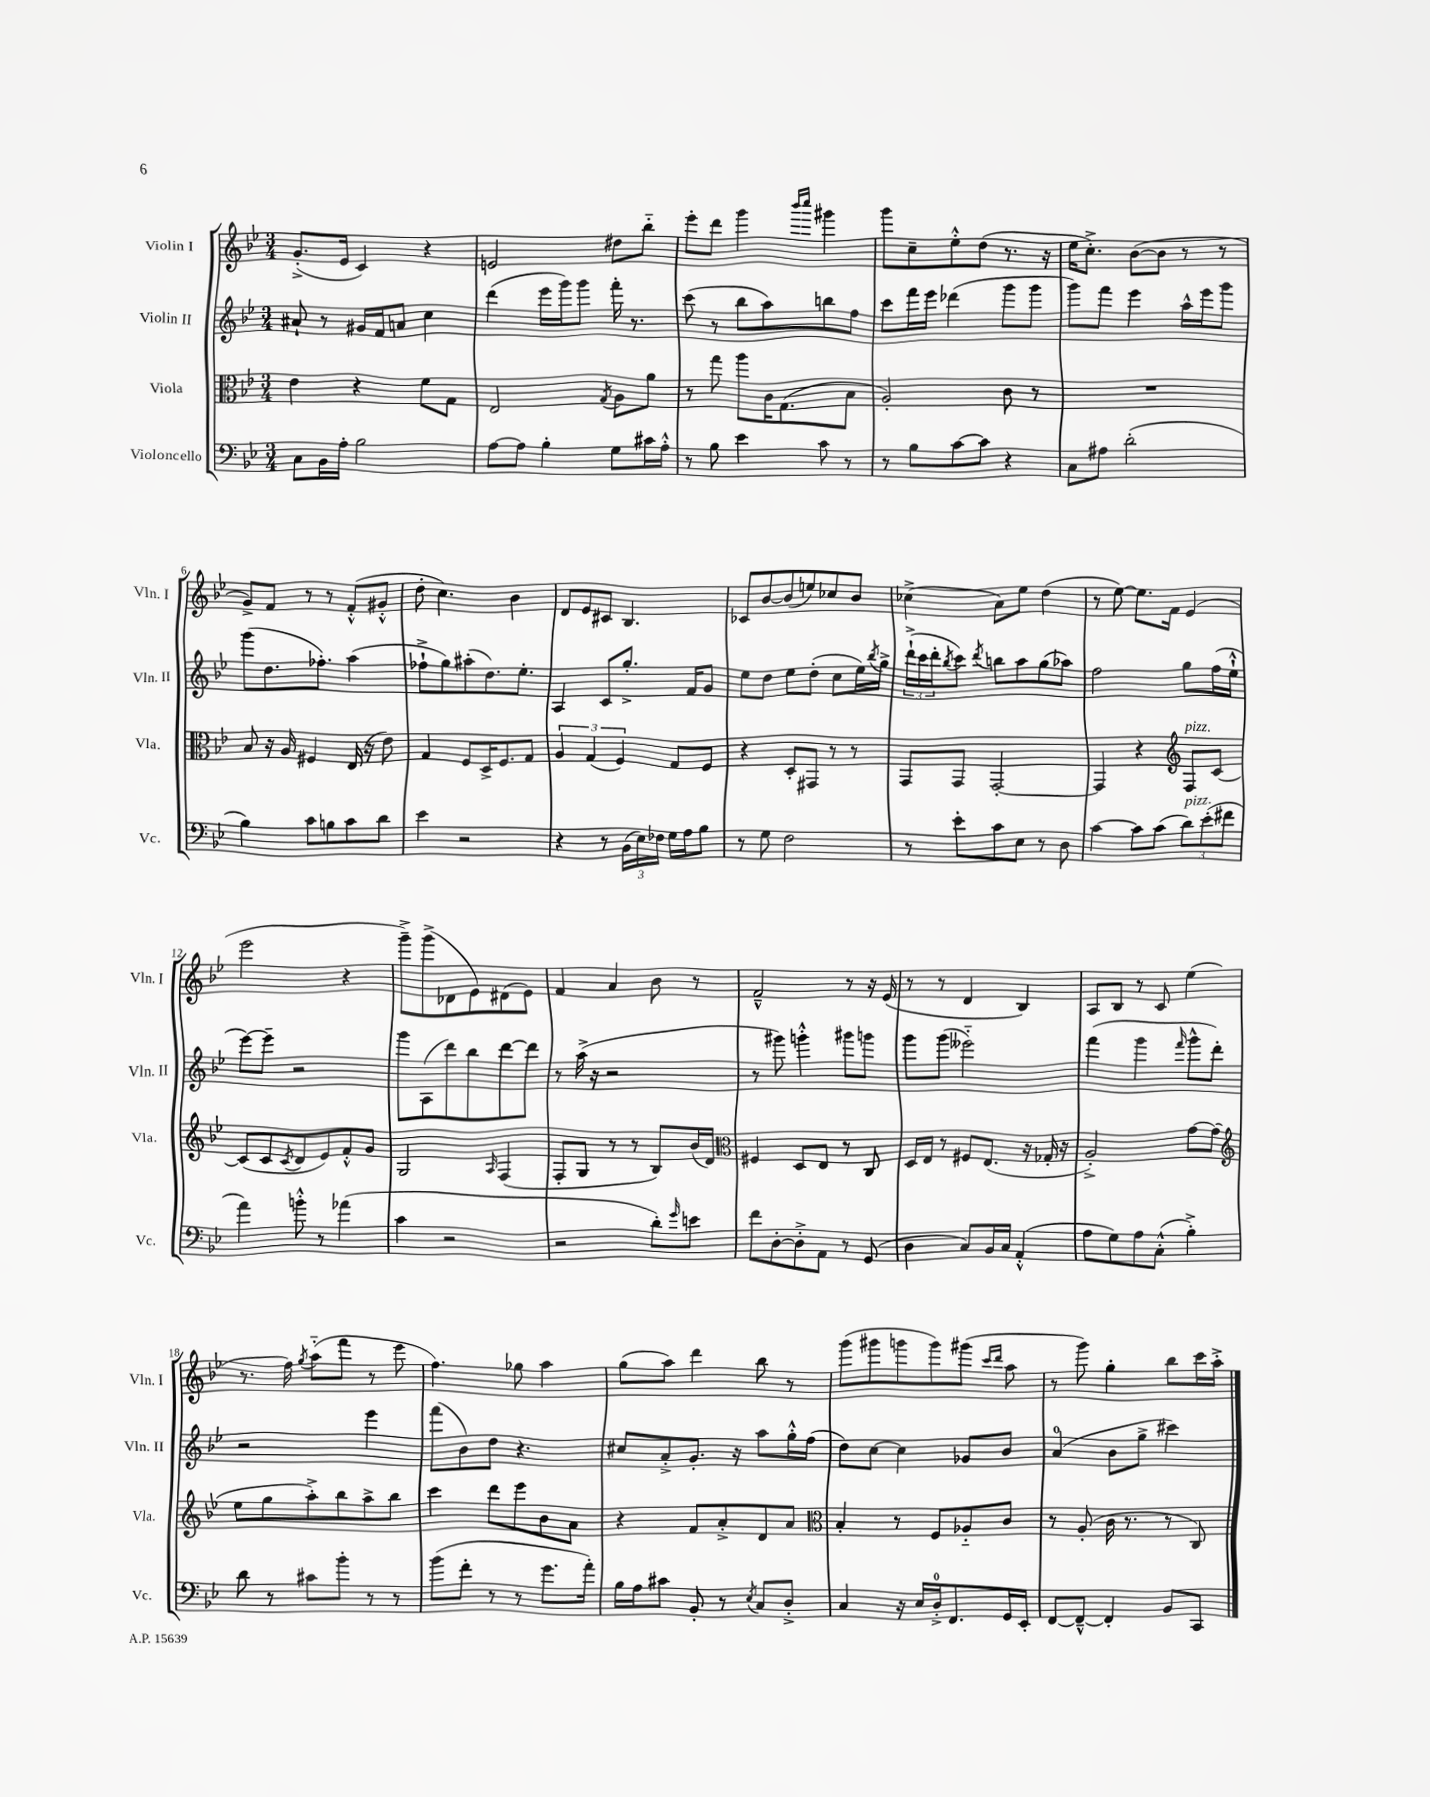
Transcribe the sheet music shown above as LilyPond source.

<<
\new StaffGroup <<
\new Staff = "s0" \with { instrumentName = "Violin I" shortInstrumentName = "Vln. I" } {
    \clef treble \key bes \major \numericTimeSignature \time 3/4
    g'8.-.->( ees'16 c'4) r4 |
    e'2 dis''8 bes''8-_ |
    ees'''8-. d'''8 g'''4 \grace { bes'''16 c''''16 } gis'''4 |
    g'''8 c''8-- ees''8-.-^ d''8( r8. r16 |
    ees''16 c''8.-.->) bes'8~( bes'8 r8 r8 |
    g'8->) f'8 r8 r8 f'8-.-^( gis'8-.-^ |
    d''8-. c''4.) bes'4 |
    d'8 ees'8 cis'8 bes4. |
    ces'8 bes'8~ bes'8( e''8) ces''8 bes'8 |
    ces''4->( a'8) ees''8 d''4( |
    r8 ees''8~) ees''8. f'16 ees'4( |
    ees'''2 r4 |
    g'''8--->) g'''8->( des'8 ees'8) dis'8( ees'8) |
    f'4 a'4 bes'8 r8 |
    f'2---^ r8 r16 ees'16( |
    r8 r8 d'4 bes4) |
    a8 bes8 r8 c'8 ees''4( |
    r8. f''16) \acciaccatura { g''8 } a''8-_( f'''8 r8 ees'''8 |
    f''4.) ges''8 a''4 |
    g''8( a''8) d'''4 bes''8 r8 |
    g'''8( gis'''8 g'''8 g'''8) gis'''8( \grace { c'''16 d'''16 } a''8 |
    r8 g'''8) g''4-. bes''8 c'''16 a''16-.-> \bar "|." |
}
\new Staff = "s1" \with { instrumentName = "Violin II" shortInstrumentName = "Vln. II" } {
    \clef treble \key bes \major \numericTimeSignature \time 3/4
    ais'8-! r8 gis'16 f'16 a'8 c''4 |
    d'''4( ees'''16 g'''16) g'''8 f'''16-. r8. |
    c'''8( r8 bes''8 a''8) b''8 f''8 |
    c'''8 f'''16 ees'''16 des'''4( g'''8 g'''8 |
    g'''8) f'''8 ees'''4 a''16-^ ees'''16 g'''8 |
    g'''8( d''8. fes''8.-.) a''4( |
    fes''8-!-> g''8) ais''8-.( d''8.) ees''8.-. |
    a4 c'8 g''8.-.-> f'16 g'8 |
    ees''8 d''8 ees''8 d''8-.( c''8 ees''16) \acciaccatura { bes''8 } g''16-> |
    \tuplet 3/2 { d'''16-!->( c'''16 d'''16-. } \acciaccatura { bes''8 } c'''8) \acciaccatura { d'''8 } b''8 a''8 g''8( aes''8) |
    f''2 g''8 f''16( ees''16-!-^ |
    ees'''8~) ees'''8-- r2 |
    g'''8 a8( d'''8) bes''8 d'''8~ d'''8 |
    r8 a''16->( r16 r2 |
    r8 gis'''8) g'''4-.-^ gis'''8 g'''8 |
    g'''8 g'''8( eeses'''2-_) |
    f'''4( g'''4 \grace { f'''16 } g'''8-^ d'''8-.) |
    r2 ees'''4 |
    f'''8( bes'8) d''8 r4. |
    cis''8 a'8-.-> g'8.-. r16 a''8 g''16-.-^ f''16( |
    d''8) c''8~ c''4 ges'8 bes'8 |
    a'4-0( bes'8 g''8-> cis'''4) \bar "|." |
}
\new Staff = "s2" \with { instrumentName = "Viola" shortInstrumentName = "Vla." } {
    \clef alto \key bes \major \numericTimeSignature \time 3/4
    ees'4 r4 f'8 g8 |
    ees2 \acciaccatura { g8 } a8 a'8 |
    r8 g''8 a''8 c'16 g8.( bes8 |
    a2-.) c'8 r8 |
    R2. |
    bes8 r16 a16 fis4 ees16( r16 ees'8) |
    g4 f8 d16-> f8. g8 |
    \tuplet 3/2 { a4 g4( f4) } g8 f8 |
    r4 d8-. gis,8 r8 r8 |
    g,8 g,8 g,2~-. |
    g,4 r4 \clef treble f8^\markup { \italic "pizz." } c'8~ |
    c'8( c'8 \acciaccatura { c'8 } d'8 ees'8) f'8-.-^ g'8 |
    g2 \grace { a16 } f4( |
    f8-. g8 r8 r8 bes8) bes'16( d'16) |
    \clef alto fis4 d8 ees8 r8 c8 |
    d16 ees16 r8 fis8 ees8.( r16 ges16-. r16 |
    a2-.->) g'8~ g'8( |
    \clef treble ees''8 g''8 a''8-.->) bes''8 a''8-> bes''8 |
    c'''4 d'''8 ees'''8 bes'8 a'8 |
    r4 f'8 a'8-.-> d'8 a'8 |
    \clef alto bes4-. r8 f8 aes8-_ c'8 |
    r8 a8-.( c'16 r8. r8 c8) \bar "|." |
}
\new Staff = "s3" \with { instrumentName = "Violoncello" shortInstrumentName = "Vc." } {
    \clef bass \key bes \major \numericTimeSignature \time 3/4
    c8 bes,16 a16-. bes2 |
    a8~ a8 bes4-. g8 cis'16 a16-.-^ |
    r8 bes8 ees'4 c'8 r8 |
    r8 bes8 c'8~ c'8 r4 |
    c8 ais8 d'2-.( |
    bes4) c'8 b8 c'8 d'8 |
    ees'4 r2 |
    r4 r8 \tuplet 3/2 { bes,16( ees16) fes16 } g16 a16 bes8 |
    r8 g8 f2 |
    r8 ees'8-. c'8 ees8 r8 d8 |
    c'4~ c'8 c'8( \tuplet 3/2 { d'8^\markup { \italic "pizz." }) ees'8-.( fis'8 } |
    a'4) b'8-.-^ r8 aes'4( |
    c'4 r2 |
    r2 d'8-.) \grace { g'16 } e'8 |
    f'8 d8~-. d8-.-> a,8 r8 g,8( |
    d4 c8) bes,16 c16 a,4-.-^( |
    a8 g8) a8 c8-.-^( bes4-.->) |
    d'8 r8 cis'8 bes'8-. r8 r8 |
    bes'8( f'8-. r8 r8 g'8. a'16-.) |
    bes16 a16 cis'8 bes,8-. r8 \acciaccatura { ees8 } c8 d8-.-> |
    c4 r16 ees16 d16-0-.-> f,8. g,16 ees,16-. |
    f,8~ f,8~---^ f,4-. bes,8 c,8 \bar "|." |
}
>>
>>
